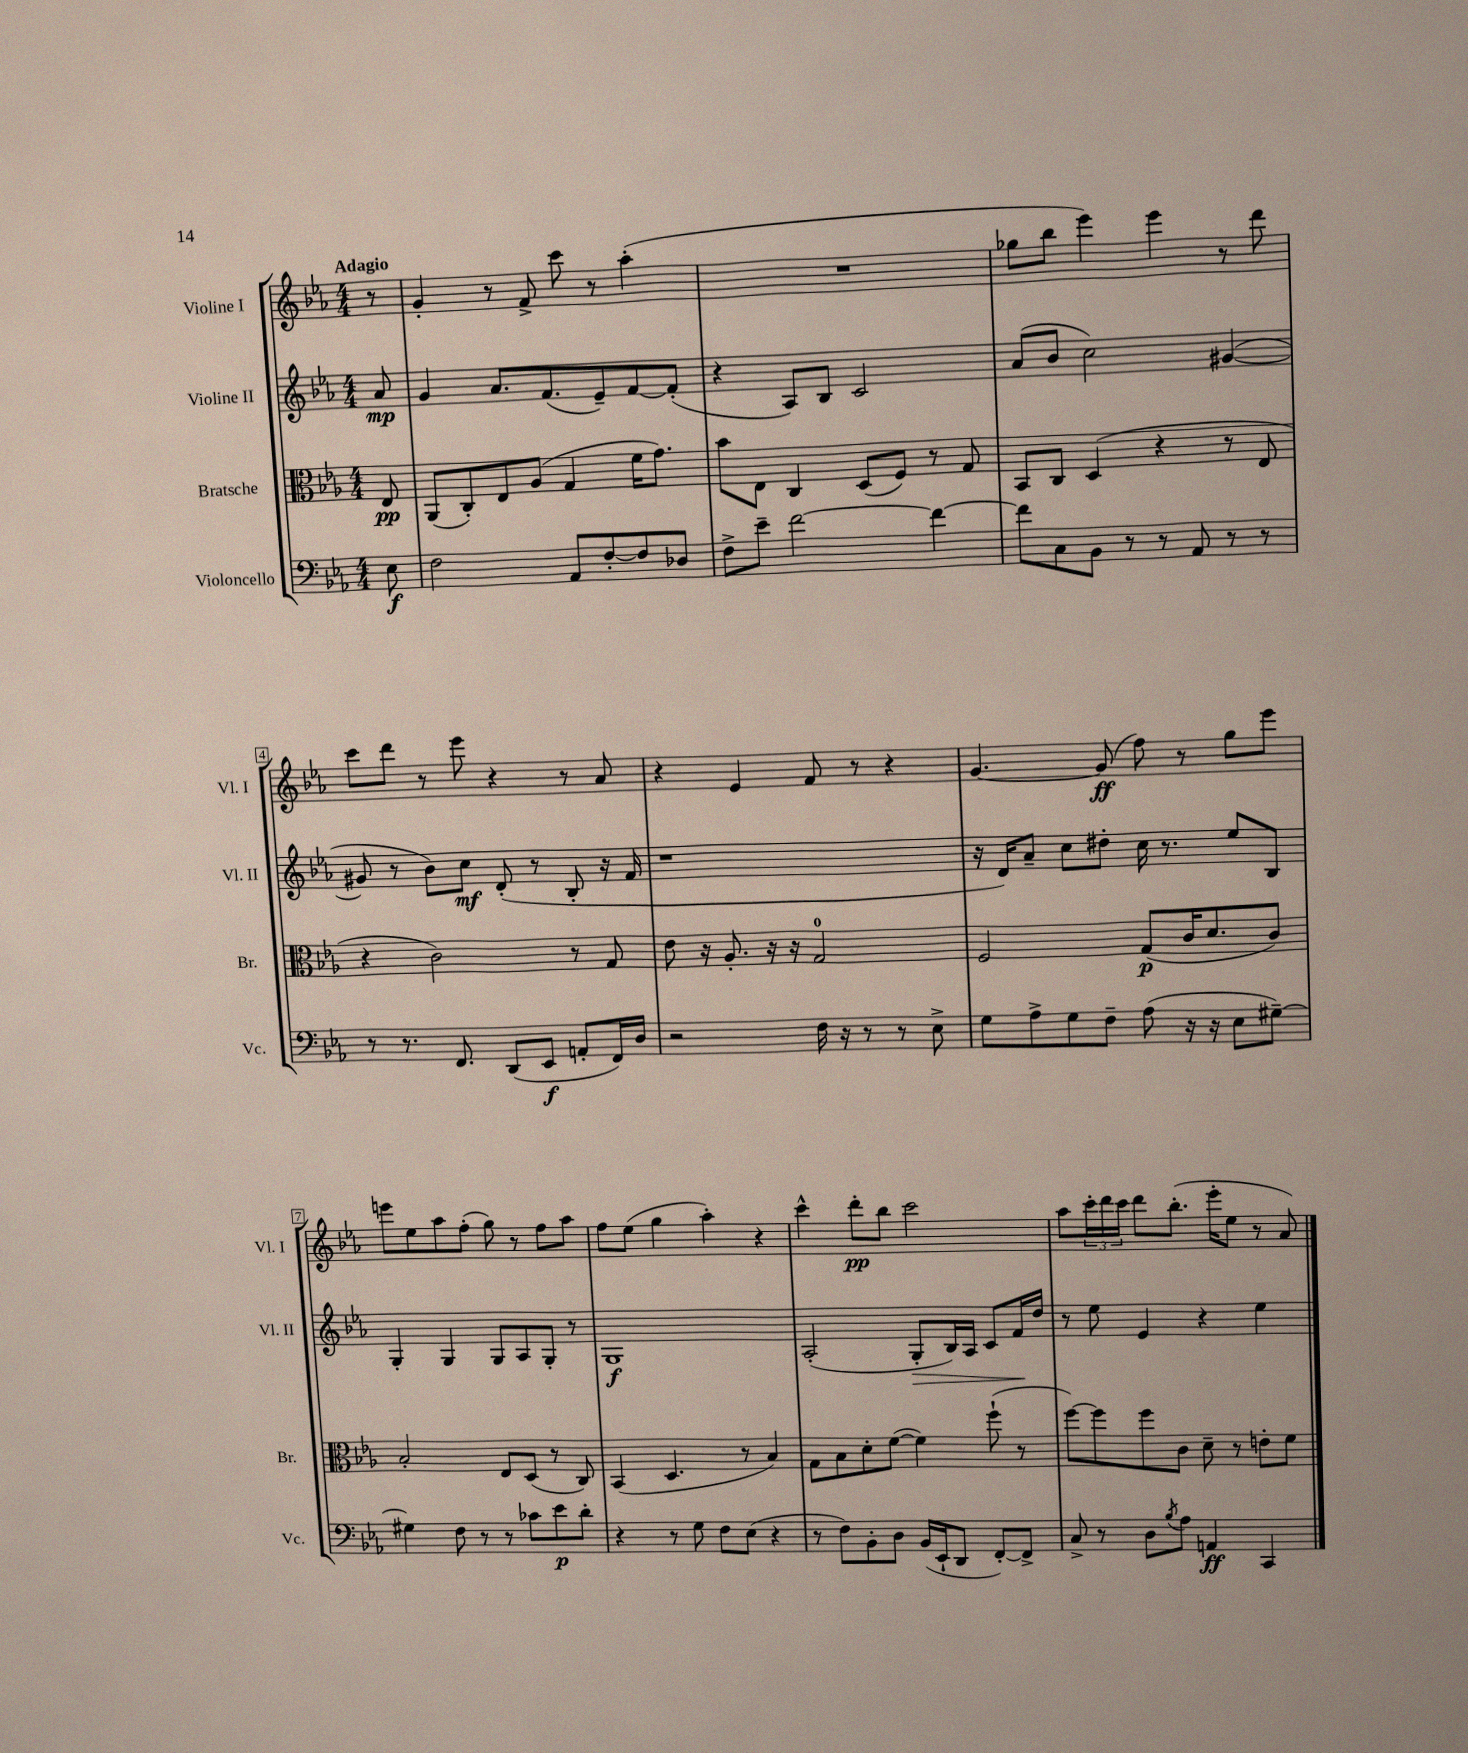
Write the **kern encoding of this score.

**kern	**kern	**kern	**kern
*staff4	*staff3	*staff2	*staff1
*clefF4	*clefC3	*clefG2	*clefG2
*k[b-e-a-]	*k[b-e-a-]	*k[b-e-a-]	*k[b-e-a-]
*M4/4	*M4/4	*M4/4	*M4/4
8E-	8E-	8a-	8r
=	=	=	=
2F	(8AA-	4g	4g'
.	8C')	.	.
.	8E-	8.a-	8r
.	(8A-	.	8f^
.	.	(8.f	.
8AA-	4G	.	8ccc
[8F'	.	8e-~)	8r
8F]	16f	[8f	(4aa-'
.	8.g)	.	.
8D-	.	(8f']	.
=	=	=	=
8F^	8b-	4r	1r
8e-~	8E-	.	.
[2f	4C	8A-)	.
.	.	8B-	.
.	(8D	2c	.
.	8F)	.	.
4f_	8r	.	.
.	8G	.	.
=	=	=	=
8f]	8BB-	(8a-	8gg-
8C	8C	8b-	8bb-
8BB-	(4D	2cc)	4eee-)
8r	.	.	.
8r	4r	.	4eee-
8AA-	.	.	.
8r	8r	([4g#	8r
8r	8E-	.	8ddd
=	=	=	=
8r	4r	8g#]	8ccc
8.r	.	8r	8ddd
.	2c)	8b-)	8r
8.FF	.	.	.
.	.	8cc	8eee-
(8DD	.	(8d'	4r
8EE-	.	8r	.
8AA'	8r	8B-'	8r
16FF)	8G	16r	8a-
16D	.	16f	.
=	=	=	=
2r	8e-	1r	4r
.	16r	.	.
.	8.A-'	.	.
.	.	.	4e-
.	16r	.	.
.	16r	.	.
16F	2G	.	8f
16r	.	.	.
8r	.	.	8r
8r	.	.	4r
8E-^	.	.	.
=	=	=	=
8G	2F	16r	[4.g
.	.	16d)	.
8A-^	.	8a-~	.
8G	.	8cc	.
8F~	.	8dd#'	(8g]
(8A-	(8G	16cc	8ff)
.	.	8.r	.
16r	16c	.	8r
16r	8.d	.	.
8E-	.	8ee-	8gg
[8G#~)	8c)	8B-	8eee-
=	=	=	=
4G#]	2B-'	4G'	8eee
.	.	.	8ee-
8F	.	4G	8aa-
8r	.	.	(8ff'
8r	8E-	8G	8gg)
8c-	(8D	8A-	8r
8e-	8r	8G'	8ff
8d'	8C)	8r	8aa-
=	=	=	=
4r	(4BB-	1G	8ff
.	.	.	(8ee-
8r	4.D	.	4gg
8G	.	.	.
8F	.	.	4aa-')
(8E-	8r	.	.
4r	4B-)	.	4r
=	=	=	=
8r	8G	(2A-'	4ccc^^
8F)	8B-	.	.
8BB-'	8d'	.	8ddd'
8D	([8f	.	8bb-
(16BB-	4f])	8G'	2ccc
16EE-`	.	.	.
8DD	.	16B-)	.
.	.	16A-	.
[8FF')	(8ff`	8c	.
8FF^]	8r	16f	.
.	.	16dd	.
=	=	=	=
8C^	[8ff)	8r	8aa-
8r	8ff]	8ee-	24ccc'
.	.	.	24ddd
.	.	.	24ccc
8D	8ff	4e-	8ddd
8qB-	.	.	.
8A-	8c	.	(8.bb-'
4AA	8d~	4r	.
.	.	.	16eee-'
.	8r	.	8ee-
4CC	8e'	4ee-	8r
.	8f	.	8a-)
==	==	==	==
*-	*-	*-	*-
